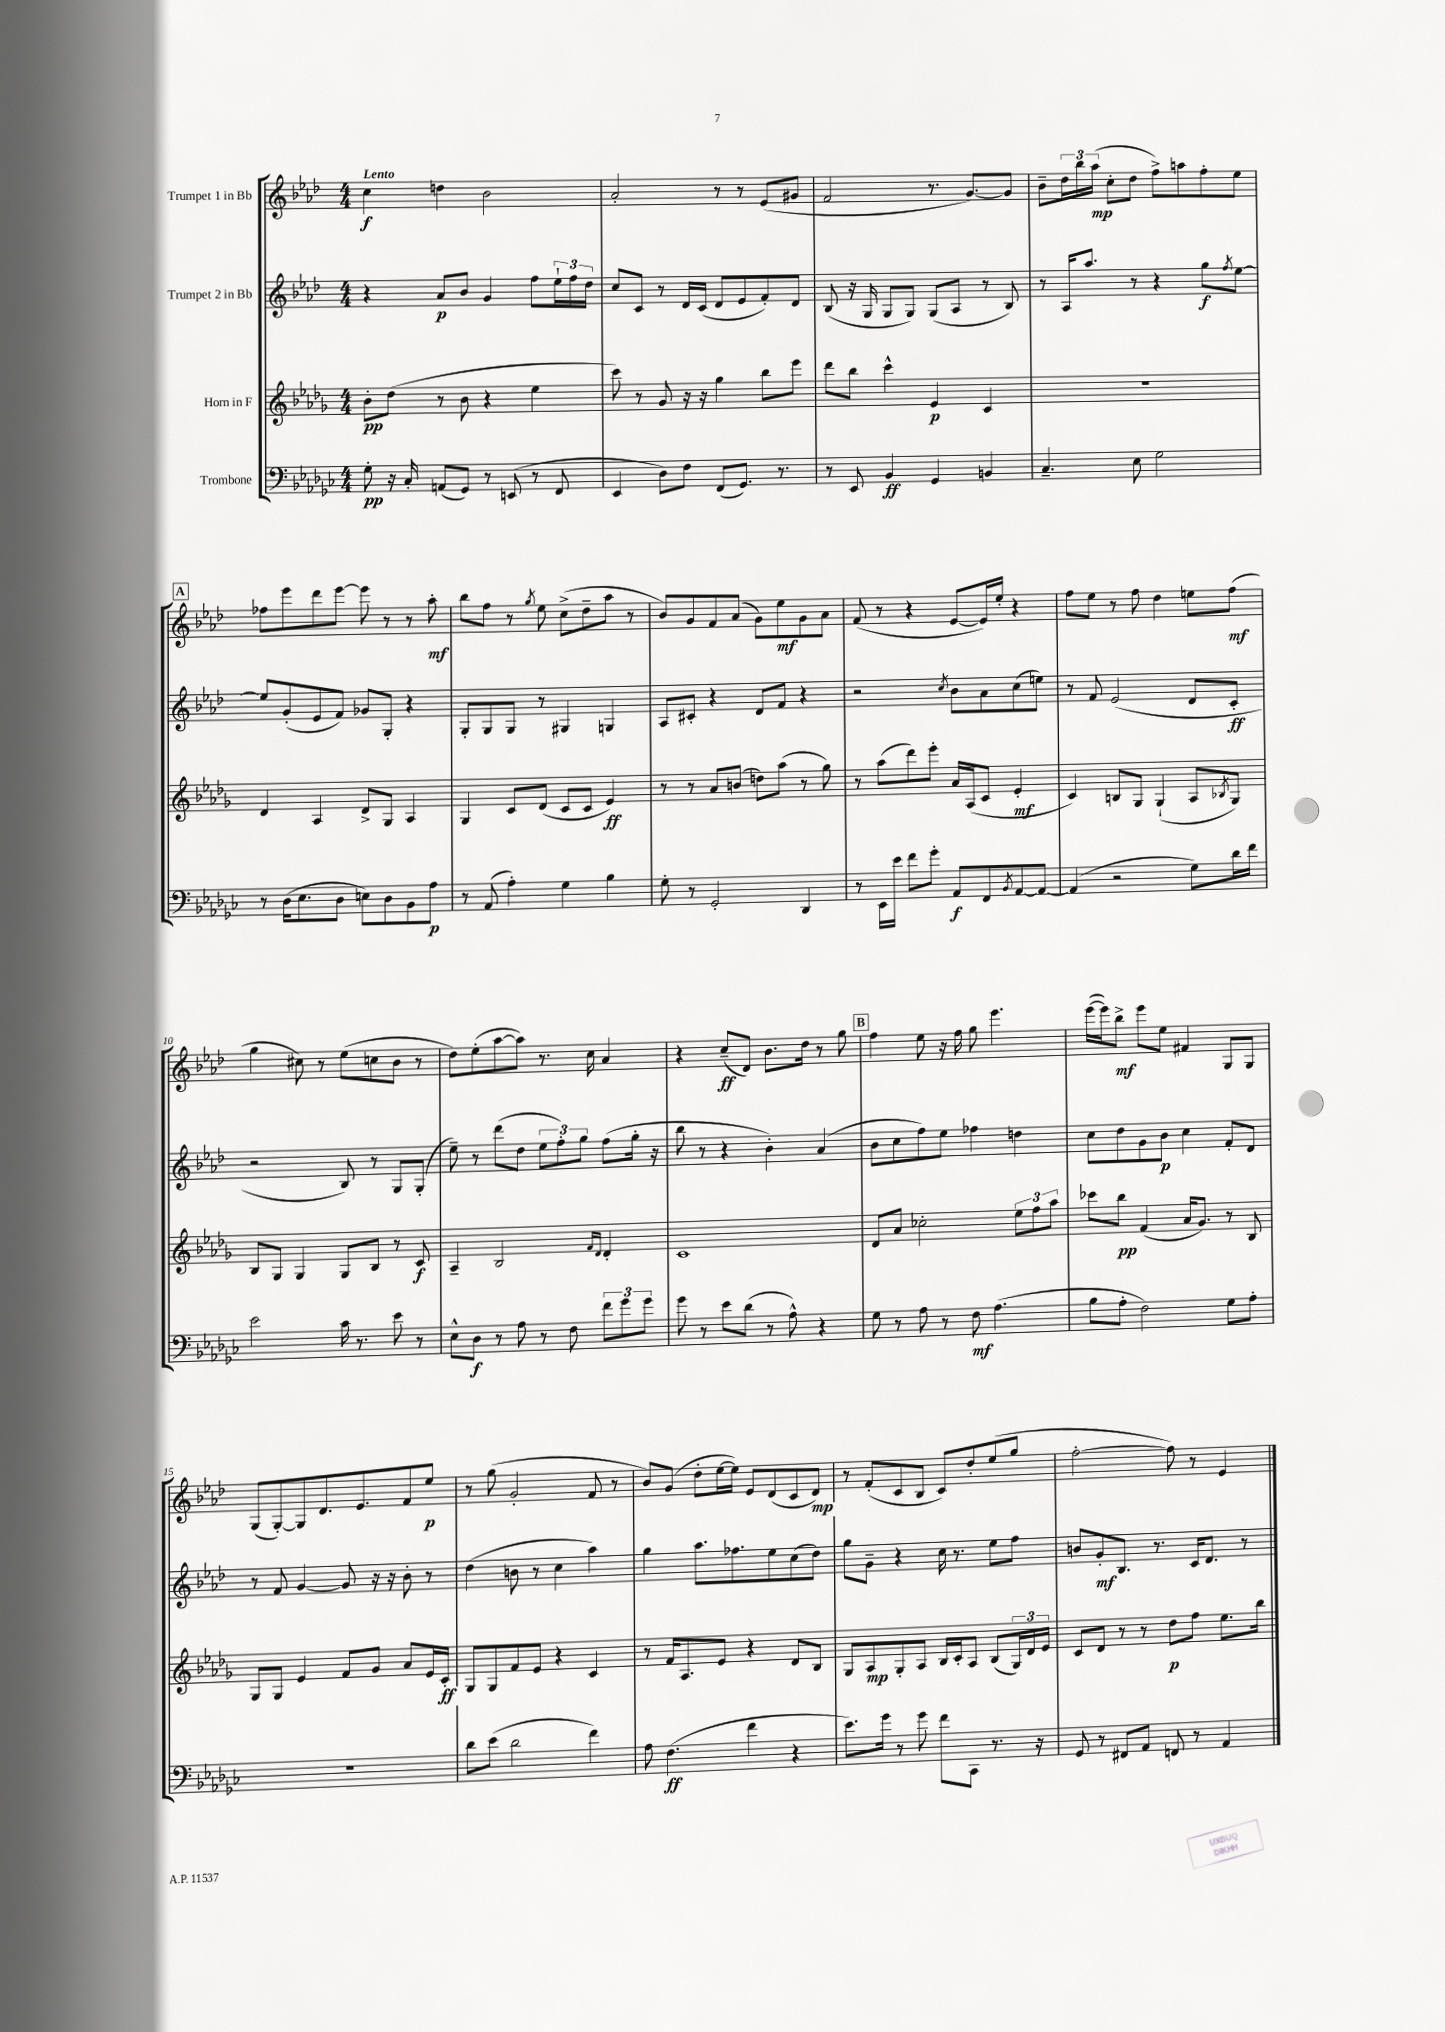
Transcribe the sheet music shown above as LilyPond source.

<<
\new StaffGroup <<
\new Staff = "s0" \with { instrumentName = "Trumpet 1 in Bb" } {
    \clef treble \key aes \major \numericTimeSignature \time 4/4 \tempo "Lento"
    c''4\f d''4 bes'2 |
    aes'2-. r8 r8 ees'8( gis'8 |
    f'2 r8. g'8.~) g'8 |
    bes'8-- \tuplet 3/2 { des''16 bes''16 aes''16\mp( } c''8-. des''8 f''8->) a''8 f''8-. ees''8 |
    \mark \markup { \box "A" } fes''8 ees'''8 des'''8 ees'''8~ ees'''8 r8 r8 aes''8-.\mf |
    bes''8 f''8 r8 \acciaccatura { g''8 } ees''8 c''8->( des''8-- aes''8 r8 |
    bes'8) g'8 f'8 aes'8( g'8) ees''8\mf g'8 aes'8 |
    f'8( r8 r4 ees'8~ ees'16) ees''16-. r4 |
    f''8 ees''8 r8 f''8 des''4 e''8 f''8\mf( |
    g''4 cis''8) r8 ees''8( c''8 bes'8 r8 |
    des''8) ees''8-.( aes''8~ aes''8) r8. c''16 aes'4 |
    r4 c''8--\ff( des'8) bes'8. des''16 r8 g''8 |
    \mark \markup { \box "B" } f''4 ees''8 r16 f''16 g''8 ees'''4. |
    ees'''16~( ees'''16) bes''8->\mf ees'''8 ees''8 fis'4 g8 g8 |
    g8( g8~-.) g8 des'8. ees'8. f'8 ees''8\p |
    r8 g''8( g'2-. f'8 r8 |
    bes'8) g'8( des''8-. ees''16~ ees''16) ees'8 des'8( c'8 des'8\mp) |
    r8 f'8-.( c'8 bes8 c'8) des''8-. ees''8( g''8 |
    f''2~-. f''8) r8 ees'4 \bar "|." |
}
\new Staff = "s1" \with { instrumentName = "Trumpet 2 in Bb" } {
    \clef treble \key aes \major \numericTimeSignature \time 4/4
    r4 aes'8\p bes'8 g'4 f''8 \tuplet 3/2 { ees''16-! f''16 des''16 } |
    c''8 c'8 r8 des'16 c'16( des'8 ees'8 f'8-.) des'8 |
    bes8( r16 g16 g8 g8) g8( aes8 r8 bes8) |
    r8 aes16 aes''8. r8 r4 g''8\f \acciaccatura { f''8 } ees''8~ |
    \mark \markup { \box "A" } ees''8 g'8-.( ees'8 f'8) ges'8 g8-. r4 |
    g8-. g8 g8 r8 gis4 g4 |
    aes8 cis'8-. r4 des'8 f'8 r4 |
    r2 \acciaccatura { c''8 } bes'8 aes'8 c''8( e''8) |
    r8 f'8 ees'2( des'8 c'8-.\ff |
    r2 bes8) r8 g8 g8-.( |
    ees''8--) r8 des'''8( des''8 \tuplet 3/2 { ees''8 f''8-.) g''8 } f''8( g''16-. r16 |
    bes''8 r8 r4 bes'4-.) aes'4( |
    \mark \markup { \box "B" } bes'8 c''8 f''8) ees''8 fes''4 d''4 |
    c''8 des''8 g'8 bes'8\p c''4 f'8-. des'8 |
    r8 f'8 g'4~ g'8 r16 r16 bes'8-. r8 |
    des''4( b'8 r8 c''4 aes''4) |
    g''4 aes''8. fes''8. ees''8 c''8( des''8) |
    g''8 g'8-- r4 c''16 r8. ees''8 f''8 |
    b'8 g'8-.\mf bes8. r8. c'16 des'8. r8 \bar "|." |
}
\new Staff = "s2" \with { instrumentName = "Horn in F" } {
    \clef treble \key des \major \numericTimeSignature \time 4/4
    bes'8-.\pp des''8( r8 bes'8 r4 ees''4 |
    c'''8) r8 ges'8 r16 r16 ges''4 bes''8 ees'''8 |
    des'''8 bes''8 c'''4-^ ees'4\p c'4 |
    R1 |
    \mark \markup { \box "A" } des'4 aes4 des'8-> ges8 aes4 |
    ges4 c'8 des'8( c'8 c'8 ees'4\ff) |
    r8 r8 aes'8 b'8( d''8) aes''8( r8 ges''8) |
    r8 aes''8( des'''8) ees'''8-. aes'16 aes16( c'8 ees'4-.\mf |
    c'4) b8 ges8 ges4-!( aes8 \acciaccatura { bes8 } ges8) |
    bes8 ges8 ges4 ges8 bes8 r8 c'8\f |
    aes4-- bes2 \grace { f'16 des'16 } des'4-. |
    c'1 |
    \mark \markup { \box "B" } des'8 aes'8 ces''2-. \tuplet 3/2 { ees''8 f''8 aes''8 } |
    ces'''8 bes''8\pp f'4( aes'16 ges'8.) r8 bes8 |
    ges8 ges8 ees'4 f'8 ges'8 aes'8 ees'16 c'16-.\ff |
    ges8 ges8 f'8 ees'8 r4 c'4 |
    r8 f'16 aes8. ees'8 r4 des'8 bes8 |
    ges8 aes8\mp ges8-. aes8 bes16 c'16-. aes8 bes8( \tuplet 3/2 { ges16) des'16 ees'16 } |
    c'8 des'8 r8 r8 des''8\p f''8 ees''8. bes''16 \bar "|." |
}
\new Staff = "s3" \with { instrumentName = "Trombone" } {
    \clef bass \key ges \major \numericTimeSignature \time 4/4
    ges8-.\pp r16 ces16-. a,8( ges,8) r8 e,8( r8 f,8 |
    ees,4 des8) f8 f,8( ges,8.) r8. |
    r8 ees,8 bes,4\ff ges,4 b,4 |
    ces4.-- ees8 ges2 |
    \mark \markup { \box "A" } r8 des16( ees8. des8 e8) des8 bes,8 aes8\p |
    r8 aes,8( aes4-.) ges4 bes4 |
    ges8-. r8 ges,2-. des,4 |
    r8 ees,16 ees'16 f'8 ges'8-. aes,8\f f,8 \acciaccatura { bes,8 } aes,8~ aes,8~ |
    aes,4( r2 ges8) des'16 f'16 |
    ees'2 ces'16 r8. ees'8 r8 |
    ees8-^ des8\f r8 aes8 r8 f8 \tuplet 3/2 { f'8 ges'8 ges'8 } |
    ges'8 r8 ees'8 des'8( r8 aes8-^) r4 |
    \mark \markup { \box "B" } ges8 r8 aes8 r8 f8\mf aes4.( |
    bes8 aes8-. f2) ges8 aes8-. |
    R1 |
    des'8 ees'8( des'2 f'4) |
    aes8 f4.\ff( f'4 r4 |
    ees'8.) ges'16 r8 ges'8 f'8 ces,8 r8. r16 |
    ges,8 r8 fis,8 aes,8 f,8 r8 aes,4 \bar "|." |
}
>>
>>
